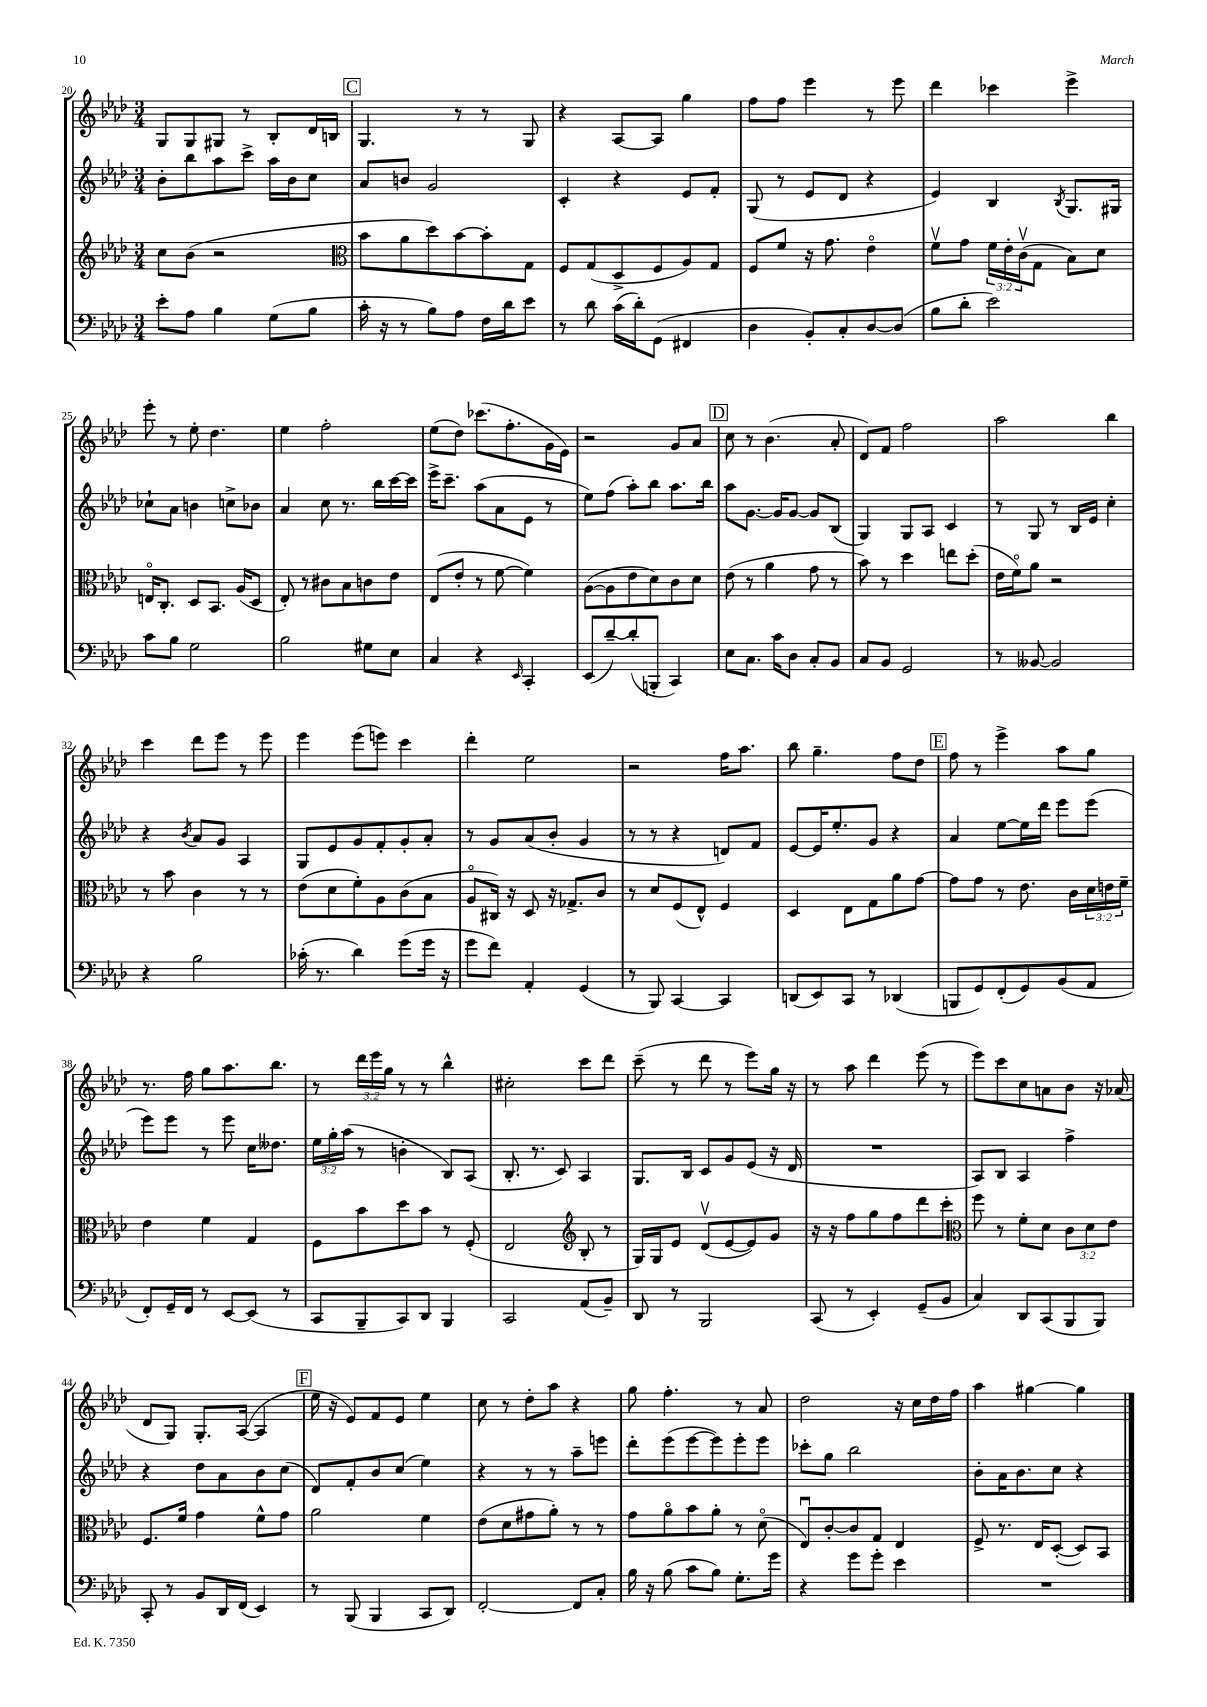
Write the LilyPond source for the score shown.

<<
\new StaffGroup <<
\new Staff = "s0" {
    \clef treble \key aes \major \numericTimeSignature \time 3/4 \override Staff.TupletNumber.text = #tuplet-number::calc-fraction-text
    g8 g8 gis8 r8 bes8-. des'16 b16 |
    \mark \markup { \box "C" } g4. r8 r8 g8 |
    r4 aes8~ aes8 g''4 |
    f''8 f''8 ees'''4 r8 ees'''8 |
    des'''4 ces'''4 ees'''4-> |
    ees'''8-. r8 ees''8-. des''4. |
    ees''4 f''2-. |
    ees''8( des''8) ces'''8.( f''8.-. g'16 ees'16) |
    r2 g'8 aes'8 |
    \mark \markup { \box "D" } c''8 r8 bes'4.( aes'8-. |
    des'8) f'8 f''2 |
    aes''2 bes''4 |
    c'''4 des'''8 ees'''8 r8 ees'''8 |
    ees'''4 ees'''8( e'''8) c'''4 |
    des'''4-. ees''2 |
    r2 f''16 aes''8. |
    bes''8 g''4.-- f''8 des''8 |
    \mark \markup { \box "E" } f''8 r8 ees'''4-> aes''8 g''8 |
    r8. f''16 g''8 aes''8. bes''8. |
    r8 \tuplet 3/2 { des'''16 ees'''16 g''16 } r8 r8 bes''4-^ |
    cis''2-. c'''8 des'''8 |
    c'''8--( r8 des'''8 r8 ees'''8) g''16 r16 |
    r8 aes''8 des'''4 ees'''8( r8 |
    ees'''8) c'''8 c''8 a'8 bes'8 r16 aes'16( |
    des'8 g8) g8.-. aes16~( aes4 |
    \mark \markup { \box "F" } ees''16 r16 ees'8) f'8 ees'8 ees''4 |
    c''8 r8 des''8-. aes''8 r4 |
    g''8 f''4.-. r8 aes'8 |
    des''2 r16 c''16 des''16 f''16 |
    aes''4 gis''4~ gis''4 \bar "|." |
}
\new Staff = "s1" {
    \clef treble \key aes \major \numericTimeSignature \time 3/4 \override Staff.TupletNumber.text = #tuplet-number::calc-fraction-text
    bes'8-. bes''8 aes''8 c'''8-> aes''16 bes'16 c''8 |
    \mark \markup { \box "C" } aes'8 b'8 g'2 |
    c'4-. r4 ees'8 f'8-. |
    g8( r8 ees'8 des'8 r4 |
    ees'4) bes4 \acciaccatura { bes8 } g8. gis16 |
    ces''8-! aes'8 b'4 c''8-> bes'8 |
    aes'4 c''8 r8. bes''16 c'''16~ c'''16 |
    ees'''16-> c'''8.-- aes''8( aes'8 ees'8 r8 |
    ees''8) f''8( aes''8-.) bes''8 aes''8. bes''16 |
    \mark \markup { \box "D" } aes''8 g'8.~ g'16 g'8~ g'8 bes8( |
    g4) g8 aes8 c'4 |
    r8 g8 r8 bes16 ees'16 c''4-. |
    r4 \acciaccatura { bes'8 } aes'8 g'8 aes4 |
    g8 ees'8 g'8 f'8-. g'8-. aes'8-. |
    r8 g'8 aes'8( bes'8-. g'4 |
    r8 r8 r4 d'8) f'8 |
    ees'8~ ees'16 ees''8.-. g'8 r4 |
    \mark \markup { \box "E" } aes'4 ees''8~ ees''16 des'''16 ees'''8 ees'''8( |
    ees'''8) ees'''8 r8 ees'''8 c''16 deses''8. |
    \tuplet 3/2 { ees''16 g''16-. aes''16( } r8 b'4-. bes8) aes8( |
    bes8.-. r8. c'8) aes4 |
    g8. bes16 c'8 g'8 ees'8( r16 des'16 |
    R2. |
    aes8) bes8 aes4 f''4-> |
    r4 des''8 aes'8 bes'8 c''8( |
    \mark \markup { \box "F" } des'8) f'8-. bes'8 c''8( ees''4) |
    r4 r8 r8 aes''8-- e'''8 |
    des'''8-. ees'''8( ees'''8~ ees'''8) ees'''8-. ees'''8 |
    ces'''8-. g''8 bes''2 |
    bes'8-. aes'16 bes'8. c''8 r4 \bar "|." |
}
\new Staff = "s2" {
    \clef treble \key aes \major \numericTimeSignature \time 3/4 \override Staff.TupletNumber.text = #tuplet-number::calc-fraction-text
    c''8 bes'8( r2 |
    \mark \markup { \box "C" } \clef alto bes'8 aes'8 des''8) bes'8~ bes'8-. g8 |
    f8 g8( des8-> f8 aes8) g8 |
    f8 f'8 r16 g'8. ees'4\flageolet |
    f'8\upbow g'8 \tuplet 3/2 { f'16 ees'16-. c'16\upbow( } g8 bes8) des'8 |
    e16\flageolet c8.-. des8 bes,8. aes16( des8 |
    ees8-.) r8 cis'8 bes8 c'8 ees'8 |
    ees8( ees'8-. r8 f'8~ f'4) |
    aes8~( aes8 ees'8 des'8) c'8 des'8 |
    \mark \markup { \box "D" } ees'8( r8 aes'4 g'8 r8 |
    bes'8) r8 des''4 e''8 des''8-.( |
    ees'16 f'16\flageolet) aes'8 r2 |
    r8 bes'8 c'4 r8 r8 |
    ees'8( des'8 f'8-.) aes8 c'8( bes8 |
    aes8\flageolet cis16) r16 des8 r16 ges8.-> c'8 |
    r8 des'8 f8( ees8-^) f4 |
    des4 ees8 g8 aes'8 g'8~ |
    \mark \markup { \box "E" } g'8 g'8 r8 ees'8. c'16 \tuplet 3/2 { des'16 e'16 f'16-- } |
    ees'4 f'4 g4 |
    f8 bes'8 des''8 bes'8 r8 f8-.( |
    ees2 \clef treble bes8-. r8 |
    g16) g16 ees'8 des'8\upbow( ees'8~ ees'8) g'8 |
    r16 r16 f''8 g''8 f''8 des'''8 c'''8-. |
    \clef alto f''8 r8 f'8-. des'8 \tuplet 3/2 { c'8 des'8 ees'8 } |
    f8. f'16 g'4 f'8-^ g'8 |
    \mark \markup { \box "F" } aes'2 f'4 |
    ees'8( des'8 gis'8 aes'8-.) r8 r8 |
    g'8 aes'8\flageolet bes'8 aes'8-. r8 des'8\flageolet( |
    ees8\downbow) c'8~-. c'8 g8 ees4 |
    f8-> r8. ees16 des8~-.( des8) bes,8 \bar "|." |
}
\new Staff = "s3" {
    \clef bass \key aes \major \numericTimeSignature \time 3/4
    ees'8-. aes8 bes4 g8( bes8 |
    \mark \markup { \box "C" } c'16-. r16 r8 bes8) aes8 f16 des'16 ees'8 |
    r8 des'8 c'16( des'16-.) g,8( fis,4 |
    des4 bes,8-.) c8-. des8~ des8( |
    bes8 des'8-. ees'2) |
    c'8 bes8 g2 |
    bes2 gis8 ees8 |
    c4 r4 \grace { ees,16 } c,4-. |
    ees,8( des'8~--) des'8-.( b,,8-. c,4) |
    \mark \markup { \box "D" } ees8 c8. c'16 des8 c8-. bes,8 |
    c8 bes,8 g,2 |
    r8 beses,8~ beses,2 |
    r4 bes2 |
    ces'16-.( r8. des'4) g'8( g'16 r16 |
    g'8 f'8) aes,4-. g,4( |
    r8 bes,,8) c,4~ c,4 |
    d,8( ees,8) c,8 r8 des,4( |
    \mark \markup { \box "E" } b,,8 g,8) f,8-.( g,8) bes,8( aes,8 |
    f,8-.) g,16-- f,16 r8 ees,8~ ees,8( r8 |
    c,8 bes,,8-- c,8) des,8 bes,,4 |
    c,2 aes,8( bes,8--) |
    des,8 r8 bes,,2 |
    c,8( r8 ees,4-.) g,8--( bes,8 |
    c4) des,8 c,8( bes,,8 bes,,8) |
    c,8-. r8 bes,8 des,16 f,16( ees,4) |
    \mark \markup { \box "F" } r8 bes,,8( bes,,4 c,8 des,8) |
    f,2~-. f,8 c8-. |
    bes16 r16 bes8( c'8 bes8) g8.-. g'16 |
    r4 g'8 g'8-. ees'4 |
    R2. \bar "|." |
}
>>
>>
\layout { \context { \Score currentBarNumber = #20 } }
